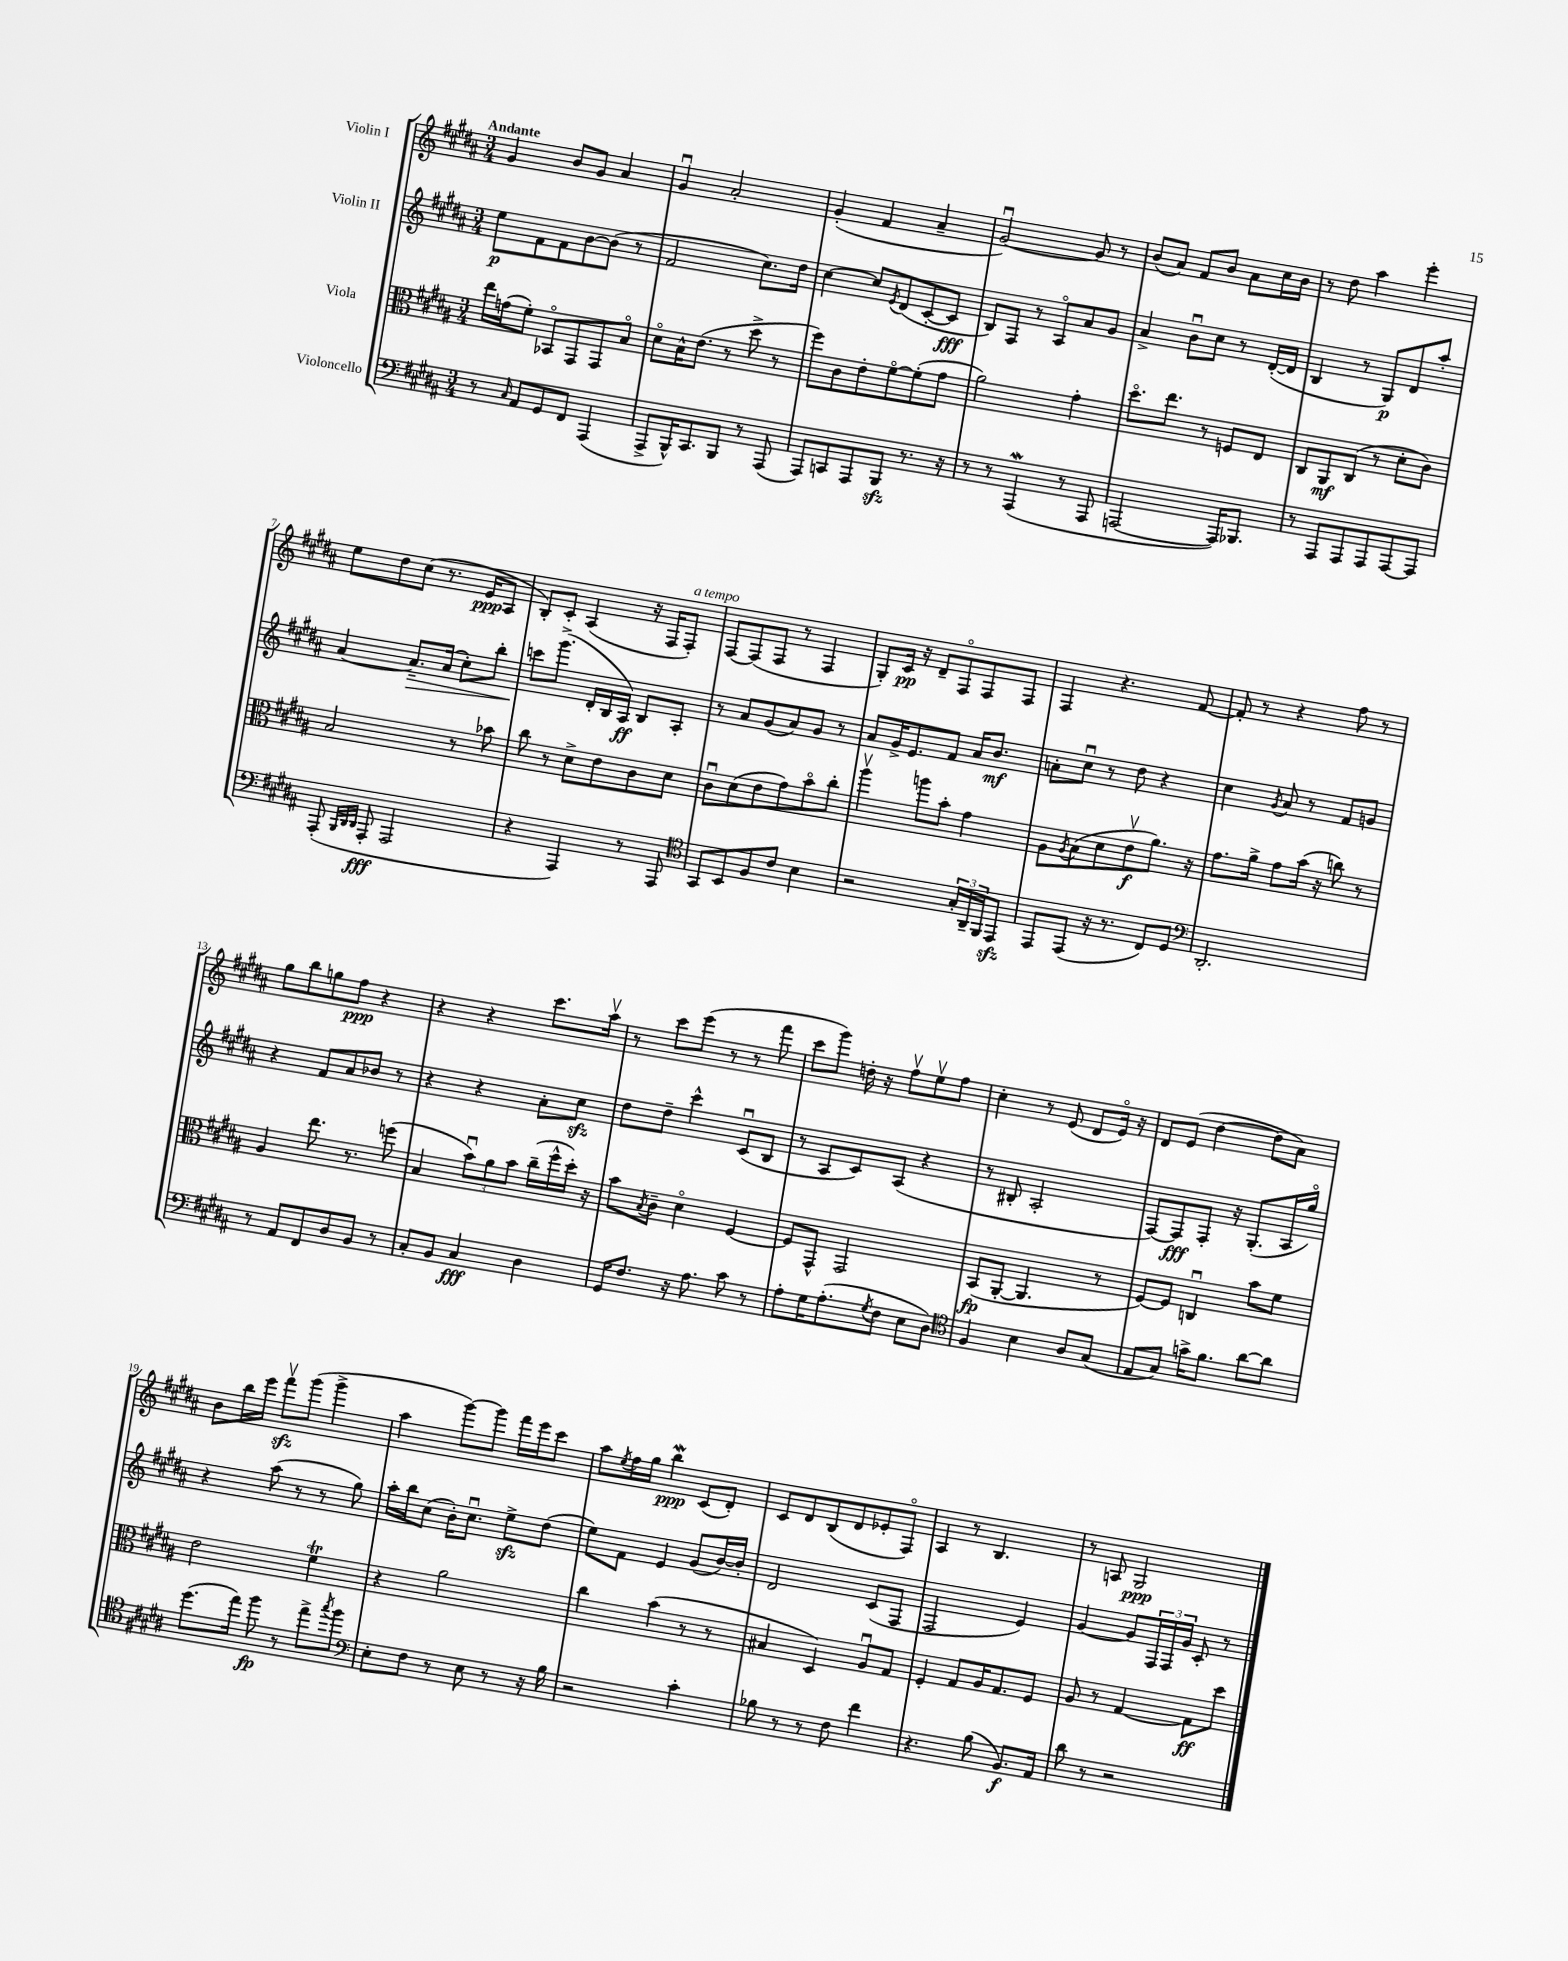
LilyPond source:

<<
\new StaffGroup <<
\new Staff = "s0" \with { instrumentName = "Violin I" } {
    \clef treble \key b \major \numericTimeSignature \time 3/4 \tempo "Andante"
    gis'4 b'8 gis'8 ais'4 |
    gis'4\downbow ais'2-. |
    gis'4-.( fis'4 ais'4-- |
    gis'2~\downbow) gis'8 r8 |
    b'8( ais'8) fis'8 b'8 ais'8 cis''16 b'16 |
    r8 dis''8 ais''4 e'''4-. |
    e''8 dis''8 cis''8( r8. e'16\ppp ais8 |
    b8-.) cis'8-. ais4( r16 fis16 fis8-.^\markup { \italic "a tempo" }) |
    fis8~ fis8( fis8 r8 fis4 |
    gis8-.) cis'16\pp r16 dis'8-- fis8\flageolet fis8 fis8 |
    fis4 r4. fis'8~ |
    fis'8-. r8 r4 fis''8 r8 |
    gis''8 b''8 g''8 fis''8\ppp r4 |
    r4 r4 cis'''8. ais''16\upbow |
    r8 cis'''8 e'''8( r8 r8 fis'''8 |
    cis'''8 gis'''8) d''16-. r16 fis''8\upbow e''8\upbow fis''8 |
    cis''4-. r8 e'8( dis'8 e'16\flageolet) r16 |
    dis'8 e'8( dis''4~ dis''8 ais'8) |
    b'8 b''16 e'''16 fis'''8\upbow\sfz gis'''8( gis'''4-> |
    ais''4 gis'''8~) gis'''8 fis'''16 e'''16 cis'''8 |
    ais''8 \acciaccatura { e''8 } fis''16 gis''16 b''4\mordent\ppp cis'8( dis'8-.) |
    cis'8 dis'8 b8( dis'8 ees'8-. fis8\flageolet) |
    ais4 r8 b4. |
    r8 a8 gis2\ppp \bar "|." |
}
\new Staff = "s1" \with { instrumentName = "Violin II" } {
    \clef treble \key b \major \numericTimeSignature \time 3/4
    e''8\p fis'8 fis'8 b'8~ b'8( r8 |
    fis'2 cis''8.) dis''16 |
    cis''4~ cis''8 \acciaccatura { e'8 } dis'8( cis'8~-. cis'8\fff |
    b8) fis8 r8 ais8\flageolet ais'8 gis'8 |
    ais'4-> b'8\downbow cis''8 r8 dis'16~-.( dis'16 |
    b4 r8 gis8\p) dis'8 ais''8-. |
    ais'4~ ais'8.--\> ais'16( cis''8-.) b''8-. |
    c'''8\! gis'''8.->( dis'16-. b16 ais16\ff) b8 ais8-. |
    r8 ais'8 gis'8( ais'8) gis'8 r8 |
    ais'8 gis'16-> e'8. fis'8 ais'16 b'8.\mf |
    a'8-. cis''8\downbow r8 dis''8 r4 |
    cis''4 \acciaccatura { gis'8 } ais'8 r8 fis'8 g'8 |
    r4 fis'8 ais'8 bes'8 r8 |
    r4 r4 ais'8-. cis''8\sfz |
    dis''8 dis''8-- cis'''4-^ cis'8\downbow( b8 |
    r8 ais8 cis'8) ais8( r4 |
    r8 bis8-. ais2-. |
    fis8~) fis8\fff fis8-. r16 gis8.-.( ais16 gis''16\flageolet) |
    r4 ais''8( r8 r8 gis''8) |
    ais''16-. b''16 cis''8( b'16-.) cis''8.\downbow e''8->\sfz dis''8( |
    e''8) fis'8 e'4 gis'8( b'16~) b'16-. |
    dis'2 cis'8( fis8 |
    fis2 e'4) |
    gis'4~ gis'8 \tuplet 3/2 { fis16 fis16 gis'16 } cis'8-. r8 \bar "|." |
}
\new Staff = "s2" \with { instrumentName = "Viola" } {
    \clef alto \key b \major \numericTimeSignature \time 3/4
    e''16 g'16( fis'8-.) bes,8\flageolet gis,8 gis,8 b8\flageolet |
    dis'8\flageolet b16-^ e'8.( r8 dis''8-> r8 |
    fis''8) cis'8 e'8-. fis'8~\flageolet fis'8-.( gis'8 |
    ais'2) gis'4-. |
    dis''8.\flageolet e''8. r8 f8 e8 |
    cis8 ais,8\mf cis8( r8 dis'8-. cis'8) |
    b2 r8 bes'8 |
    cis''8 r8 dis'8-> e'8 cis'8 dis'8 |
    cis'8\downbow dis'8( e'8 gis'8) b'8\flageolet cis''8-. |
    ais''4\upbow a''8 b'8-. gis'4 |
    ais8 \acciaccatura { ais8 } b8( dis'8 e'8\upbow\f ais'8.) r16 |
    gis'8. ais'16-> gis'8 b'16( r16 c''8) r8 |
    ais4 e''8. r8. f''8( |
    b4 \tuplet 3/2 { b'8\downbow) ais'8 b'8 } cis''16--( fis''16-^ dis''16-.) r16 |
    b'8 \acciaccatura { b8 } cis'8-- dis'4\flageolet fis4~ |
    fis8 gis,8-^ gis,2 |
    b,8\fp( ais,8~-. ais,4. r8 |
    fis8~) fis8 c4\downbow b'8 fis'8 |
    e'2 fis'4\trill |
    r4 ais'2 |
    cis''4 b'4( r8 r8 |
    bis4 dis4) ais8\downbow gis8 |
    fis4-. gis8 ais16 gis8. fis8 |
    ais8 r8 gis4~ gis8\ff dis''8 \bar "|." |
}
\new Staff = "s3" \with { instrumentName = "Violoncello" } {
    \clef bass \key b \major \numericTimeSignature \time 3/4
    r8 \grace { cis16 } ais,8 gis,8 fis,8 ais,,4( |
    ais,,8-> b,,16-^) cis,8. b,,8 r8 ais,,8( |
    ais,,8) c,8 ais,,8 b,,8\sfz r8. r16 |
    r8 r8 ais,,4\mordent( r8 ais,,8 |
    a,,2~ a,,16) bes,,8. |
    r8 ais,,8 ais,,8 ais,,8 ais,,8~ ais,,8 |
    ais,,8-.( \grace { b,,32 dis,32 dis,32 } ais,,8-.\fff ais,,2 |
    r4 ais,,4) r8 ais,,8 |
    \clef tenor gis,8 b,8 fis8 cis'8 b4 |
    r2 \tuplet 3/2 { gis16-. ais,16-- fis,16 } e,8\sfz |
    e,8 e,8( r16 r8. cis8) dis8 |
    \clef bass dis,2.-. |
    r8 ais,8 fis,8 dis8 b,8 r8 |
    cis8-. b,8 cis4\fff dis4 |
    gis,16 fis8. r16 ais8. cis'8 r8 |
    ais8-. gis16 ais8.-.( \acciaccatura { gis8 } fis8 e8 dis8) |
    \clef tenor fis4 b4 ais8 gis8( |
    e8 gis8) g'16-> fis'8. ais'8~ ais'8 |
    dis''8.( e''16) fis''8\fp r8 e''8-> \acciaccatura { gis''8 } fis''8 |
    \clef bass e8-. fis8 r8 e8 r8 r16 b16 |
    r2 cis'4-. |
    bes8 r8 r8 fis8 fis'4 |
    r4. b8( b,8.\f) ais,16 |
    dis'8 r8 r2 \bar "|." |
}
>>
>>
